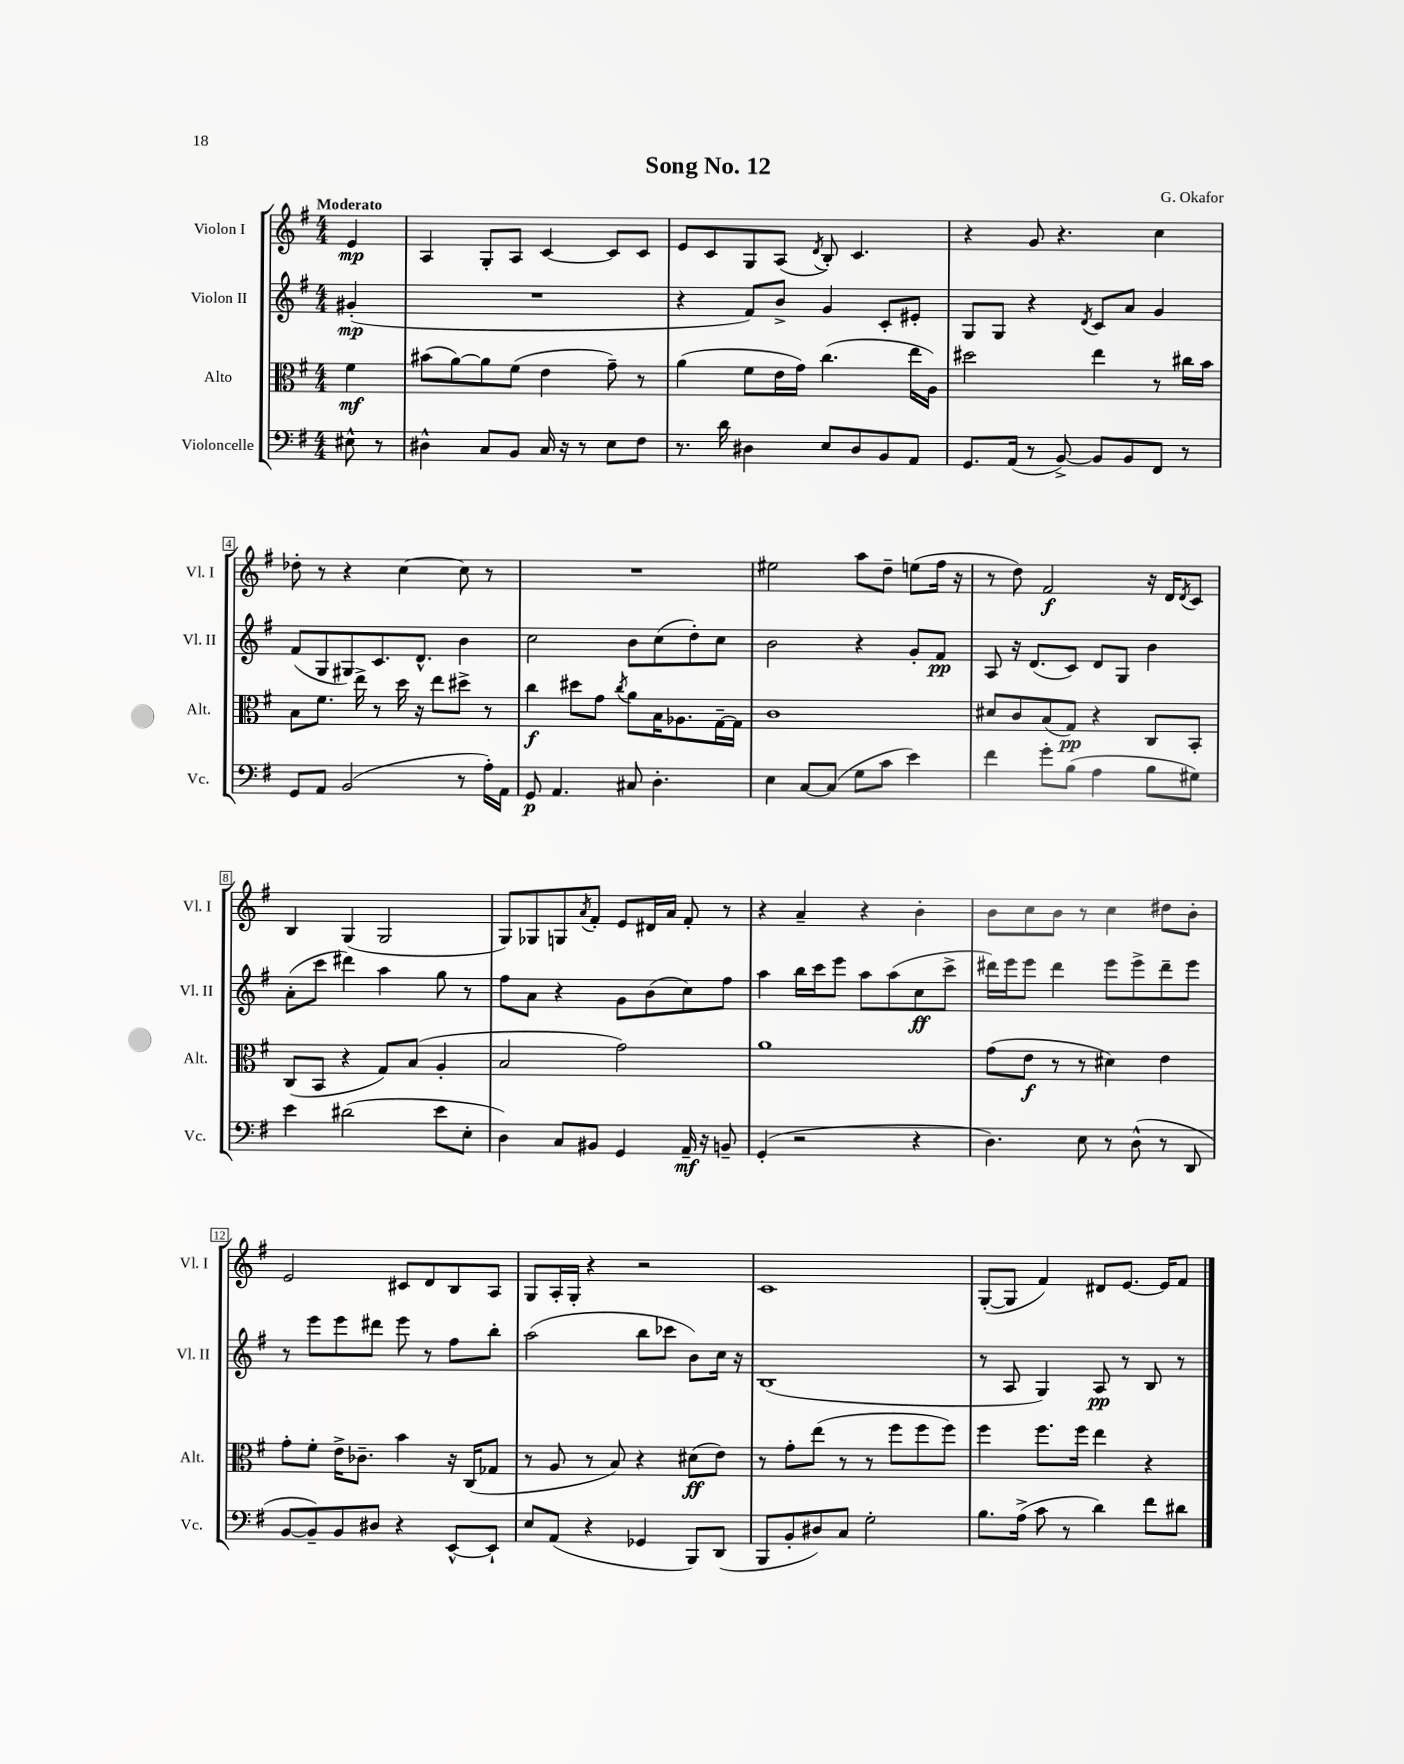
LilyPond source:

\header { title = "Song No. 12" composer = "G. Okafor" }
<<
\new StaffGroup <<
\new Staff = "s0" \with { instrumentName = "Violon I" shortInstrumentName = "Vl. I" } {
    \clef treble \key g \major \numericTimeSignature \time 4/4 \partial 4 \tempo "Moderato"
    e'4\mp |
    a4 g8-. a8 c'4~ c'8 c'8 |
    e'8 c'8 g8 a8( \acciaccatura { d'8 } b8-.) c'4. |
    r4 g'8 r4. c''4 |
    des''8-. r8 r4 c''4~ c''8 r8 |
    R1 |
    eis''2 a''8 d''8-- e''8( fis''16 r16 |
    r8 d''8) fis'2\f r16 d'16 \acciaccatura { d'8 } c'8 |
    b4 g4( g2 |
    g8) ges8 g8 \acciaccatura { a'8 } fis'8-. e'8 dis'16 a'16 fis'8-. r8 |
    r4 a'4-- r4 b'4-. |
    b'8 c''8 b'8 r8 c''4 dis''8 b'8-. |
    e'2 cis'8 d'8 b8 a8 |
    g8 a16-. g16-. r4 r2 |
    c'1 |
    g8~-.( g8 fis'4) dis'8 e'8.~ e'16 fis'8 \bar "|." |
}
\new Staff = "s1" \with { instrumentName = "Violon II" shortInstrumentName = "Vl. II" } {
    \clef treble \key g \major \numericTimeSignature \time 4/4 \partial 4
    gis'4-.\mp( |
    R1 |
    r4 fis'8) b'8-> g'4 c'8-. eis'8-. |
    g8 g8 r4 \acciaccatura { d'8 } c'8 a'8 g'4 |
    fis'8( g8 gis8) c'8. d'8.-^ b'4 |
    c''2 b'8 c''8( d''8-.) c''8 |
    b'2 r4 g'8-. fis'8\pp |
    a8 r16 d'8.( c'8) d'8 g8 b'4 |
    a'8-.( c'''8 dis'''4) a''4 g''8 r8 |
    fis''8 a'8 r4 g'8 b'8( c''8) fis''8 |
    a''4 b''16 c'''16 e'''8 a''8 a''8( c''8\ff c'''8-> |
    dis'''16) e'''16 e'''8 dis'''4 e'''8 e'''8-> dis'''8-- e'''8 |
    r8 e'''8 e'''8 dis'''8 e'''8 r8 fis''8 b''8-. |
    a''2( b''8 ces'''8 b'8) c''16 r16 |
    b1( |
    r8 a8 g4) a8\pp r8 b8 r8 \bar "|." |
}
\new Staff = "s2" \with { instrumentName = "Alto" shortInstrumentName = "Alt." } {
    \clef alto \key g \major \numericTimeSignature \time 4/4 \partial 4
    fis'4\mf |
    bis'8( a'8~) a'8 fis'8( e'4 g'8--) r8 |
    a'4( fis'8 e'16 g'16) c''4.( e''16 a16) |
    dis''2 e''4 r8 cis''16 b'16 |
    b8 fis'8. e''16-> r8 d''16 r16 e''8 dis''8-> r8 |
    c''4\f dis''8 g'8 \acciaccatura { c''8 } a'8 b16 aes8. g16~-- g16 |
    c'1 |
    dis'8 c'8 b8( g8\pp) r4 c8 b,8-. |
    c8( b,8 r4 g8) b8( a4-. |
    b2 g'2) |
    a'1 |
    g'8( e'8\f r8 r8 dis'4) e'4 |
    g'8-. fis'8-. e'16-> ces'8.-- b'4 r16 c16( ges8 |
    r8 a8 r8 b8) r4 dis'8\ff( e'8) |
    r8 g'8-. e''8( r8 r8 fis''8 fis''8 fis''8) |
    fis''4 fis''8. fis''16 e''4 r4 \bar "|." |
}
\new Staff = "s3" \with { instrumentName = "Violoncelle" shortInstrumentName = "Vc." } {
    \clef bass \key g \major \numericTimeSignature \time 4/4 \partial 4
    eis8-^ r8 |
    dis4-^ c8 b,8 c16 r16 r8 e8 fis8 |
    r8. d'16 dis4 e8 dis8 b,8 a,8 |
    g,8. a,16( r8 b,8~->) b,8 b,8 fis,8 r8 |
    g,8 a,8 b,2( r8 a16-.) a,16 |
    g,8\p a,4. cis8 d4.-. |
    e4 c8~ c8( g8 c'8 e'4) |
    fis'4 g'8-. b8( a4 b8 gis8) |
    e'4 dis'2( e'8 e8-. |
    d4) c8 bis,8 g,4 a,16--\mf r16 b,8-- |
    g,4-.( r2 r4 |
    d4.) e8 r8 d8-^( r8 d,8 |
    b,8~ b,8--) b,8 dis8 r4 e,8~-^ e,8-! |
    e8 a,8( r4 ges,4 b,,8) d,8( |
    b,,8 b,8-. dis8) c8 g2-. |
    b8. a16->( c'8 r8 d'4) fis'8 dis'8 \bar "|." |
}
>>
>>
\layout { \context { \Score \override BarNumber.stencil = #(make-stencil-boxer 0.1 0.3 ly:text-interface::print) } }
